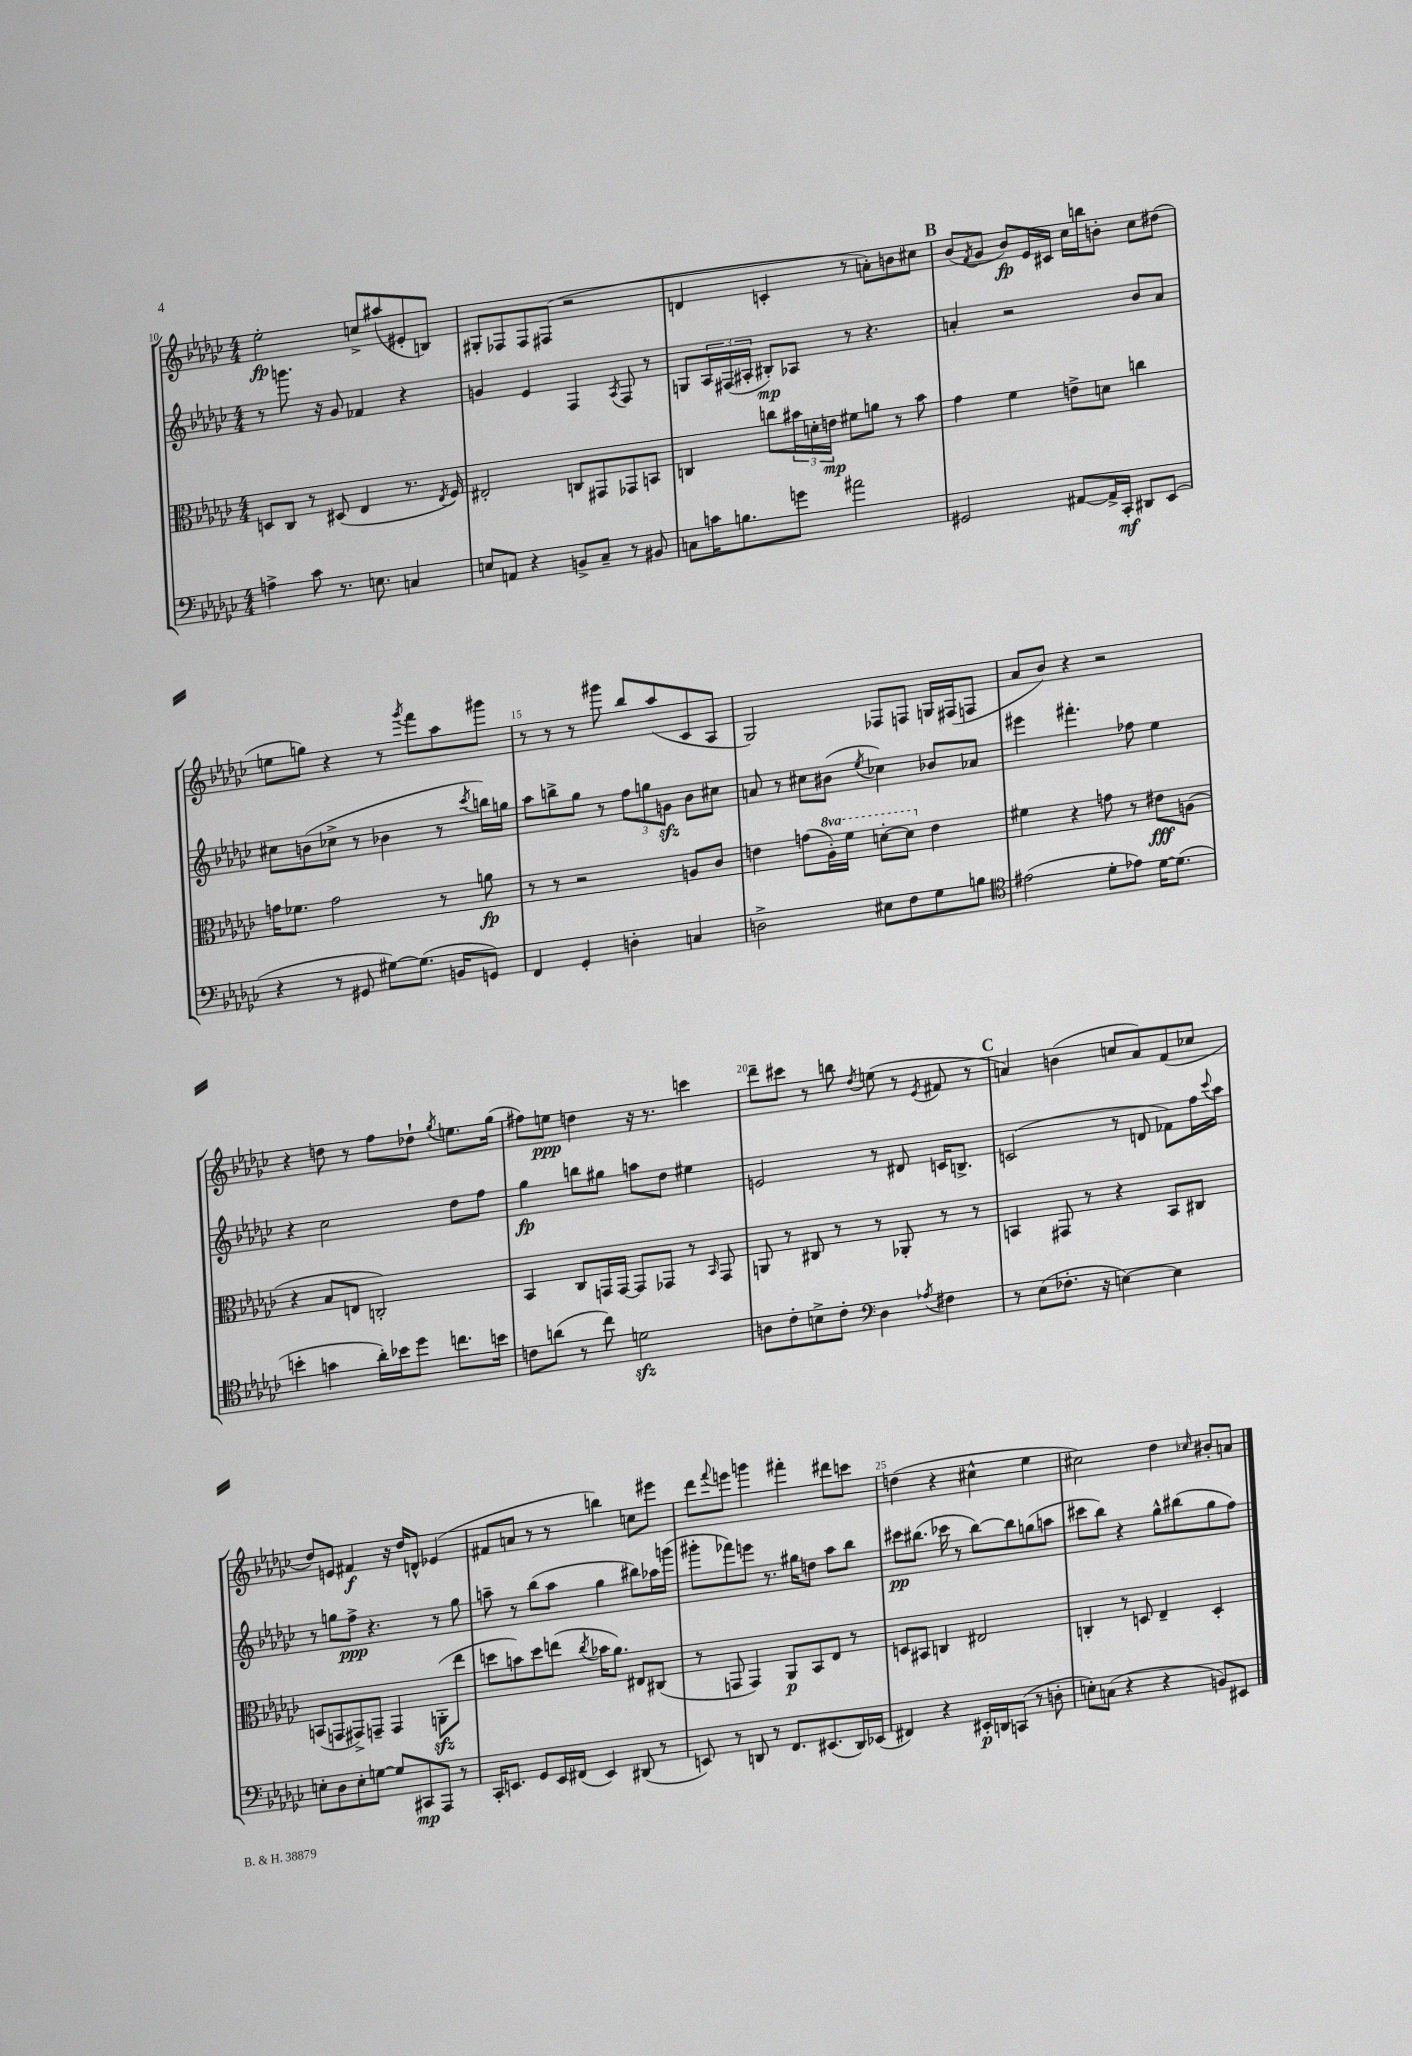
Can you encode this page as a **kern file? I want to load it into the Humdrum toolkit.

**kern	**dynam	**kern	**dynam	**kern	**dynam	**kern	**dynam
*part4	*part4	*part3	*part3	*part2	*part2	*part1	*part1
*staff4	*staff4	*staff3	*staff3	*staff2	*staff2	*staff1	*staff1
*clefF4	*	*clefC3	*	*clefG2	*	*clefG2	*
*k[b-e-a-d-g-c-]	*	*k[b-e-a-d-g-c-]	*	*k[b-e-a-d-g-c-]	*	*k[b-e-a-d-g-c-]	*
*M4/4	*	*M4/4	*	*M4/4	*	*M4/4	*
=10	=10	=10	=10	=10	=10	=10	=10
4An^\	.	8Dn/L	.	8r	.	2ee-'\	fp
.	.	8C-/J	.	8.gggn\	.	.	.
8c-\	.	8r	.	.	.	.	.
.	.	.	.	16r	.	.	.
8.r	.	(8D#X/	.	8g-/	.	.	.
.	.	4E-/	.	4f-X/	.	8ccn^/L	.
8.En\	.	.	.	.	.	.	.
.	.	.	.	.	.	(8aa#X/	.
4Cn/	.	8.r	.	4r	.	8e#X'/	.
.	.	.	.	.	.	8Bn/J)	.
.	.	8qE-/	.	.	.	.	.
.	.	16F/)	.	.	.	.	.
=11	=11	=11	=11	=11	=11	=11	=11
8En/L	.	2E#X'/	.	4gn/	.	8G#X'/L	.
8AAn/J	.	.	.	.	.	8F-X/	.
4r	.	.	.	4e-/	.	8F-/	.
.	.	.	.	.	.	(8F#X/J	.
8BBn^/L	.	8Cn/L	.	4F/	.	2r	.
8C-~/J	.	8GG#X/	.	.	.	.	.
.	.	.	.	8qA-/	.	.	.
8r	.	8GG-X/	.	8F/	.	.	.
8BB#X/	.	8BBn/J	.	8r	.	.	.
=12	=12	=12	=12	=12	=12	=12	=12
8Cn\L	.	4Cn/	.	8Gn/L	.	4dn/	.
16cn\K	.	.	.	24A-/L	.	.	.
.	.	.	.	(24F#X/	.	.	.
8.Bn\	.	.	.	.	.	.	.
.	.	.	.	24A#X'/JJ	.	.	.
.	.	8ccn\L	.	8B#X'/L)	mp	4cn'/	.
8gn\J	.	24b#X\L	.	8A-X/J	.	.	.
.	.	24dn'\	.	.	.	.	.
.	.	24en\JJ	mp	.	.	.	.
2a#X\	.	8f#X\L	.	8r	.	8r	.
.	.	8an\J	.	4.r	.	8an'\L)	.
.	.	8r	.	.	.	8bn\	.
.	.	8b#\	.	.	.	8cc#X\J	.
!!LO:REH:place=s1:t=B
=13	=13	=13	=13	=13	=13	=13	=13
2GG#X/	.	4g-\	.	4an'/	.	(8b-/L	.
.	.	.	.	.	.	8qf/	.
.	.	.	.	.	.	8g-/J	.
.	.	4f\	.	2r	.	8b-/L)	fp
.	.	.	.	.	.	16e-/L	.
.	.	.	.	.	.	16c#X/JJ	.
[8AA#X/L	.	8en^\L	.	.	.	16cc-\LL	.
.	.	.	.	.	.	16bbn\J	.
16AA#^/L]	.	8dn\J	.	.	.	8bn'\J	.
16CC-'/JJ	mf	.	.	.	.	.	.
8DD#X/L	.	4ccn\	.	8b-/L	.	8cc-\L	.
(8EE-/J	.	.	.	8a/J	.	(8dd#X\J	.
!!LO:LB:g=z
=14	=14	=14	=14	=14	=14	=14	=14
4r	.	16gn\KL	.	8cc#X\L	.	8een\L	.
.	.	8.f-X\J	.	.	.	.	.
.	.	.	.	(8bn\	.	8ggn\J)	.
8r	.	2g\	.	8cc-X^\J	.	4r	.
8GG#X/	.	.	.	8r	.	.	.
[8G#X\L)	.	.	.	4b-X\	.	8r	.
.	.	.	.	.	.	8qggg-/	.
(8.G#\J]	.	.	.	.	.	8fff\L	.
.	.	8r	.	8r	.	8aa-\	.
16BBn/KL	.	.	.	.	.	.	.
.	.	.	.	8qccc-/	.	.	.
8GGn/J)	.	8an\	fp	16bbn\LL)	.	8ggg#X\J	.
.	.	.	.	16ggn\JJ	.	.	.
=15	=15	=15	=15	=15	=15	=15	=15
4FF/	.	8r	.	8aa-\L	.	8r	.
.	.	8r	.	8bbn^\	.	8r	.
4GG-'/	.	2r	.	8gg-\J	.	8r	.
.	.	.	.	8r	.	8ggg#X\	.
4Dn'\	.	.	.	12ff\L	.	8bb-/L	.
.	.	.	.	12ggn\	.	.	.
.	.	.	.	.	.	(8aa-/	.
.	.	.	.	12gnzz\J	.	.	.
4Cn/	.	8An/L	.	8b-\L	.	8c-/	.
.	.	8c-/J	.	8cc#X\J	.	8A-/J	.
=16	=16	=16	=16	=16	=16	=16	=16
2Dn^\	.	4en\	.	8an/	.	2G-/)	.
.	.	.	.	8r	.	.	.
.	.	(8gn\L	.	8cc#X\L	.	.	.
*	*	*8va	*	*	*	*	*
.	.	16a-'\L)	.	(8b#X\J	.	.	.
.	.	16ff\JJ	.	.	.	.	.
.	.	.	.	8qee-/	.	.	.
8E#X\L	.	[8ddn'\L	.	4cc-X\)	.	8F-X/L	.
8F\	.	8dd\J]	.	.	.	8Fn/J	.
*	*	*X8va	*	*	*	*	*
8G-\	.	4e\	.	8b-X/L	.	16Gn/LL	.
.	.	.	.	.	.	(16F#X/J	.
8Bn\J	.	.	.	8a-X/J	.	8Fn/J	.
=17	=17	=17	=17	=17	=17	=17	=17
*clefC4	*	*	*	*	*	*	*
(2e#X\	.	4f#X\	.	4eee#X\	.	8a-/L	.
.	.	.	.	.	.	8b-/J)	.
.	.	4r	.	4.fff#X'\	.	4r	.
8d-'\L	.	8gn\	.	.	.	2r	.
8e-X\J)	.	8r	.	8ff-X\	.	.	.
[16d-\KL	.	8e#X\L	fff	4ee-\	.	.	.
(8.d-\J]	.	.	.	.	.	.	.
.	.	(8An\J	.	.	.	.	.
!!LO:LB:g=z
=18	=18	=18	=18	=18	=18	=18	=18
4bn'\	.	4r	.	4r	.	4r	.
4gn\	.	8B-/L	.	2cc-\	.	8ddn\	.
.	.	8En/J	.	.	.	8r	.
16a-'\LL)	.	2Cn'/)	.	.	.	8ff\L	.
16b-X\J	.	.	.	.	.	.	.
8dd-\J	.	.	.	.	.	8dd-X`\J	.
.	.	.	.	.	.	8qgg-/	.
8.ccn\L	.	.	.	8dd-\L	.	8.een\L	.
.	.	.	.	8ff\J	.	.	.
16bn\Jk	.	.	.	.	.	(16gg-\Jk	.
=19	=19	=19	=19	=19	=19	=19	=19
8cn\L	.	4BB-/	.	4gg-\	fp	8ff#X\L)	.
(8an\J	.	.	.	.	.	8een\J	ppp
8r	.	8C-/L	.	8bbn\L	.	4ddn\	.
8cc-\)	.	16GGn/L	.	8gg#X\J	.	.	.
.	.	[16GG/JJ	.	.	.	.	.
2dnzz\	.	8GG/L]	.	8aan\L	.	16r	.
.	.	.	.	.	.	8.r	.
.	.	8GG-X/J	.	8dd-\J	.	.	.
.	.	8r	.	4ee#X\	.	4cccn\	.
.	.	16qqBB-/	.	.	.	.	.
.	.	8GG-/	.	.	.	.	.
=20	=20	=20	=20	=20	=20	=20	=20
8An\L	.	8AAn/	.	2en/	.	8ddd-~\L	.
8c-'\	.	8r	.	.	.	8ccc#X\J	.
8Bn^\	.	8C#X/	.	.	.	8r	.
8c-'\J	.	8r	.	.	.	8bbn\	.
*clefF4	*	*	*	*	*	*	*
.	.	.	.	.	.	8qdd-/	.
4D-\	.	8r	.	8r	.	(8een\	.
.	.	8AA-X'/	.	8d#X/	.	8r	.
8qA-X/	.	.	.	.	.	8qe-/	.
4F#X\	.	8r	.	16cn/KL	.	8f#X/	.
.	.	.	.	8.Bn^/J	.	.	.
.	.	8r	.	.	.	8r	.
!!LO:REH:place=s1:t=C
=21	=21	=21	=21	=21	=21	=21	=21
8r	.	4BBn/	.	(2cn/	.	4an/)	.
(8E-\L	.	.	.	.	.	.	.
8.F-X'\J	.	8GG#X/	.	.	.	(4bn\	.
.	.	8r	.	.	.	.	.
16r	.	.	.	.	.	.	.
[4En\)	.	4r	.	8r	.	8ccn/L	.
.	.	.	.	8dn/	.	8a/)	.
4E\]	.	8BB/L	.	8f-X\L)	.	(8f/	.
.	.	8C#X/J	.	16ff\L	.	8cc-X/J	.
.	.	.	.	8qqccc-/	.	.	.
.	.	.	.	16aa-\JJ	.	.	.
!!LO:LB:g=z
=22	=22	=22	=22	=22	=22	=22	=22
8En'\L	.	(8BBn/L	.	8r	.	8dd-/L)	.
8D-\	.	8GGn/	.	8ggn\L	.	8en/J	.
8E'\	.	8GG#X^/)	.	8ff^\J	ppp	4f#X/	f
[8Gn\J	.	8GGn~/J	.	4.r	.	.	.
8G/L]	.	4GG/	.	.	.	16r	.
.	.	.	.	.	.	16dd-/KL	.
8CC#X/	mp	.	.	.	.	8dn^^/J	.
8AAA-/J	.	(8AAnzz'\L	.	8r	.	(4e-X/	.
8r	.	8ee-\J	.	8gg\	.	.	.
=23	=23	=23	=23	=23	=23	=23	=23
16CC-'/KL	.	8ddn\L	.	8aan~\	.	8f#X/L	.
8.EEn/J	.	.	.	.	.	.	.
.	.	8bn\)	.	8r	.	8an/J	.
8GG-/L	.	8dd\	.	(8bb-\L	.	8r	.
16EE/L	.	(8een\J	.	8aa\J	.	8r	.
(16FF#X/JJ	.	.	.	.	.	.	.
.	.	8qcc-/	.	.	.	.	.
4EE/)	.	16b-X\KL	.	4gg-\	.	4bbn\)	.
.	.	8.a-\J)	.	.	.	.	.
(8DD#X/	.	8E#X/L	.	8bb#X\L)	.	8ccn\L	.
8r	.	(8C#X/J	.	16aa-X\L	.	8eee#X\J	.
.	.	.	.	(16gggn\JJ	.	.	.
=24	=24	=24	=24	=24	=24	=24	=24
8EEn/)	.	8r	.	8ggg#X'\L	.	8ddd-\L	.
.	.	.	.	.	.	8qqfff/	.
8r	.	8GGn/	.	8fff-X\)	.	8eeen\J	.
8DDn/	.	4GG/)	.	8eeen\J	.	4gggn\	.
8r	.	.	.	8.r	.	.	.
8.FF/L	.	8AA-/L	p	.	.	4fff#X'\	.
.	.	.	.	16gg#X\KL	.	.	.
.	.	8BB-/	.	8ddn\J	.	.	.
(8.EE#X/	.	.	.	.	.	.	.
.	.	8E-/J	.	8aa-\L	.	8ddd#X\L	.
16DD/L)	.	8r	.	8bb-\J	.	8cccn\J	.
(16EE-X/JJ	.	.	.	.	.	.	.
=25	=25	=25	=25	=25	=25	=25	=25
4FF#X/)	.	8Dn/L	.	8ccc#X\L	pp	(4ddn\	.
.	.	8BB#X/J	.	(8.bb#X\J	.	.	.
4r	.	4Cn/	.	.	.	4r	.
.	.	.	.	16ccc-X\	.	.	.
.	.	.	.	8r	.	.	.
16EE#X'/LL	p	2E#X/	.	[8bb#\L)	.	4cc#X^^\	.
16DDn/J	.	.	.	.	.	.	.
(8CCn/J	.	.	.	8bb#\]	.	.	.
8r	.	.	.	(8ggn\	.	4ee-\	.
8Dn'\	.	.	.	8aan\J	.	.	.
=26	=26	=26	=26	=26	=26	=26	=26
8En'\L)	.	4Cn'/	.	8ccc#X\L	.	2cc#X\)	.
(8Cn\J	.	.	.	8bb-\J)	.	.	.
4r	.	8r	.	4r	.	.	.
.	.	8Dn/	.	.	.	.	.
4r	.	4E-~/	.	8gg-^^\L	.	4dd-\	.
.	.	.	.	(8bb#X\	.	.	.
.	.	.	.	.	.	16qqcc-X/	.
8BBn/L)	.	4D'/	.	8gg-\	.	8b#X'/L	.
8EE#X/J	.	.	.	8ff\J)	.	8an/J	.
==	==	==	==	==	==	==	==
*-	*-	*-	*-	*-	*-	*-	*-
